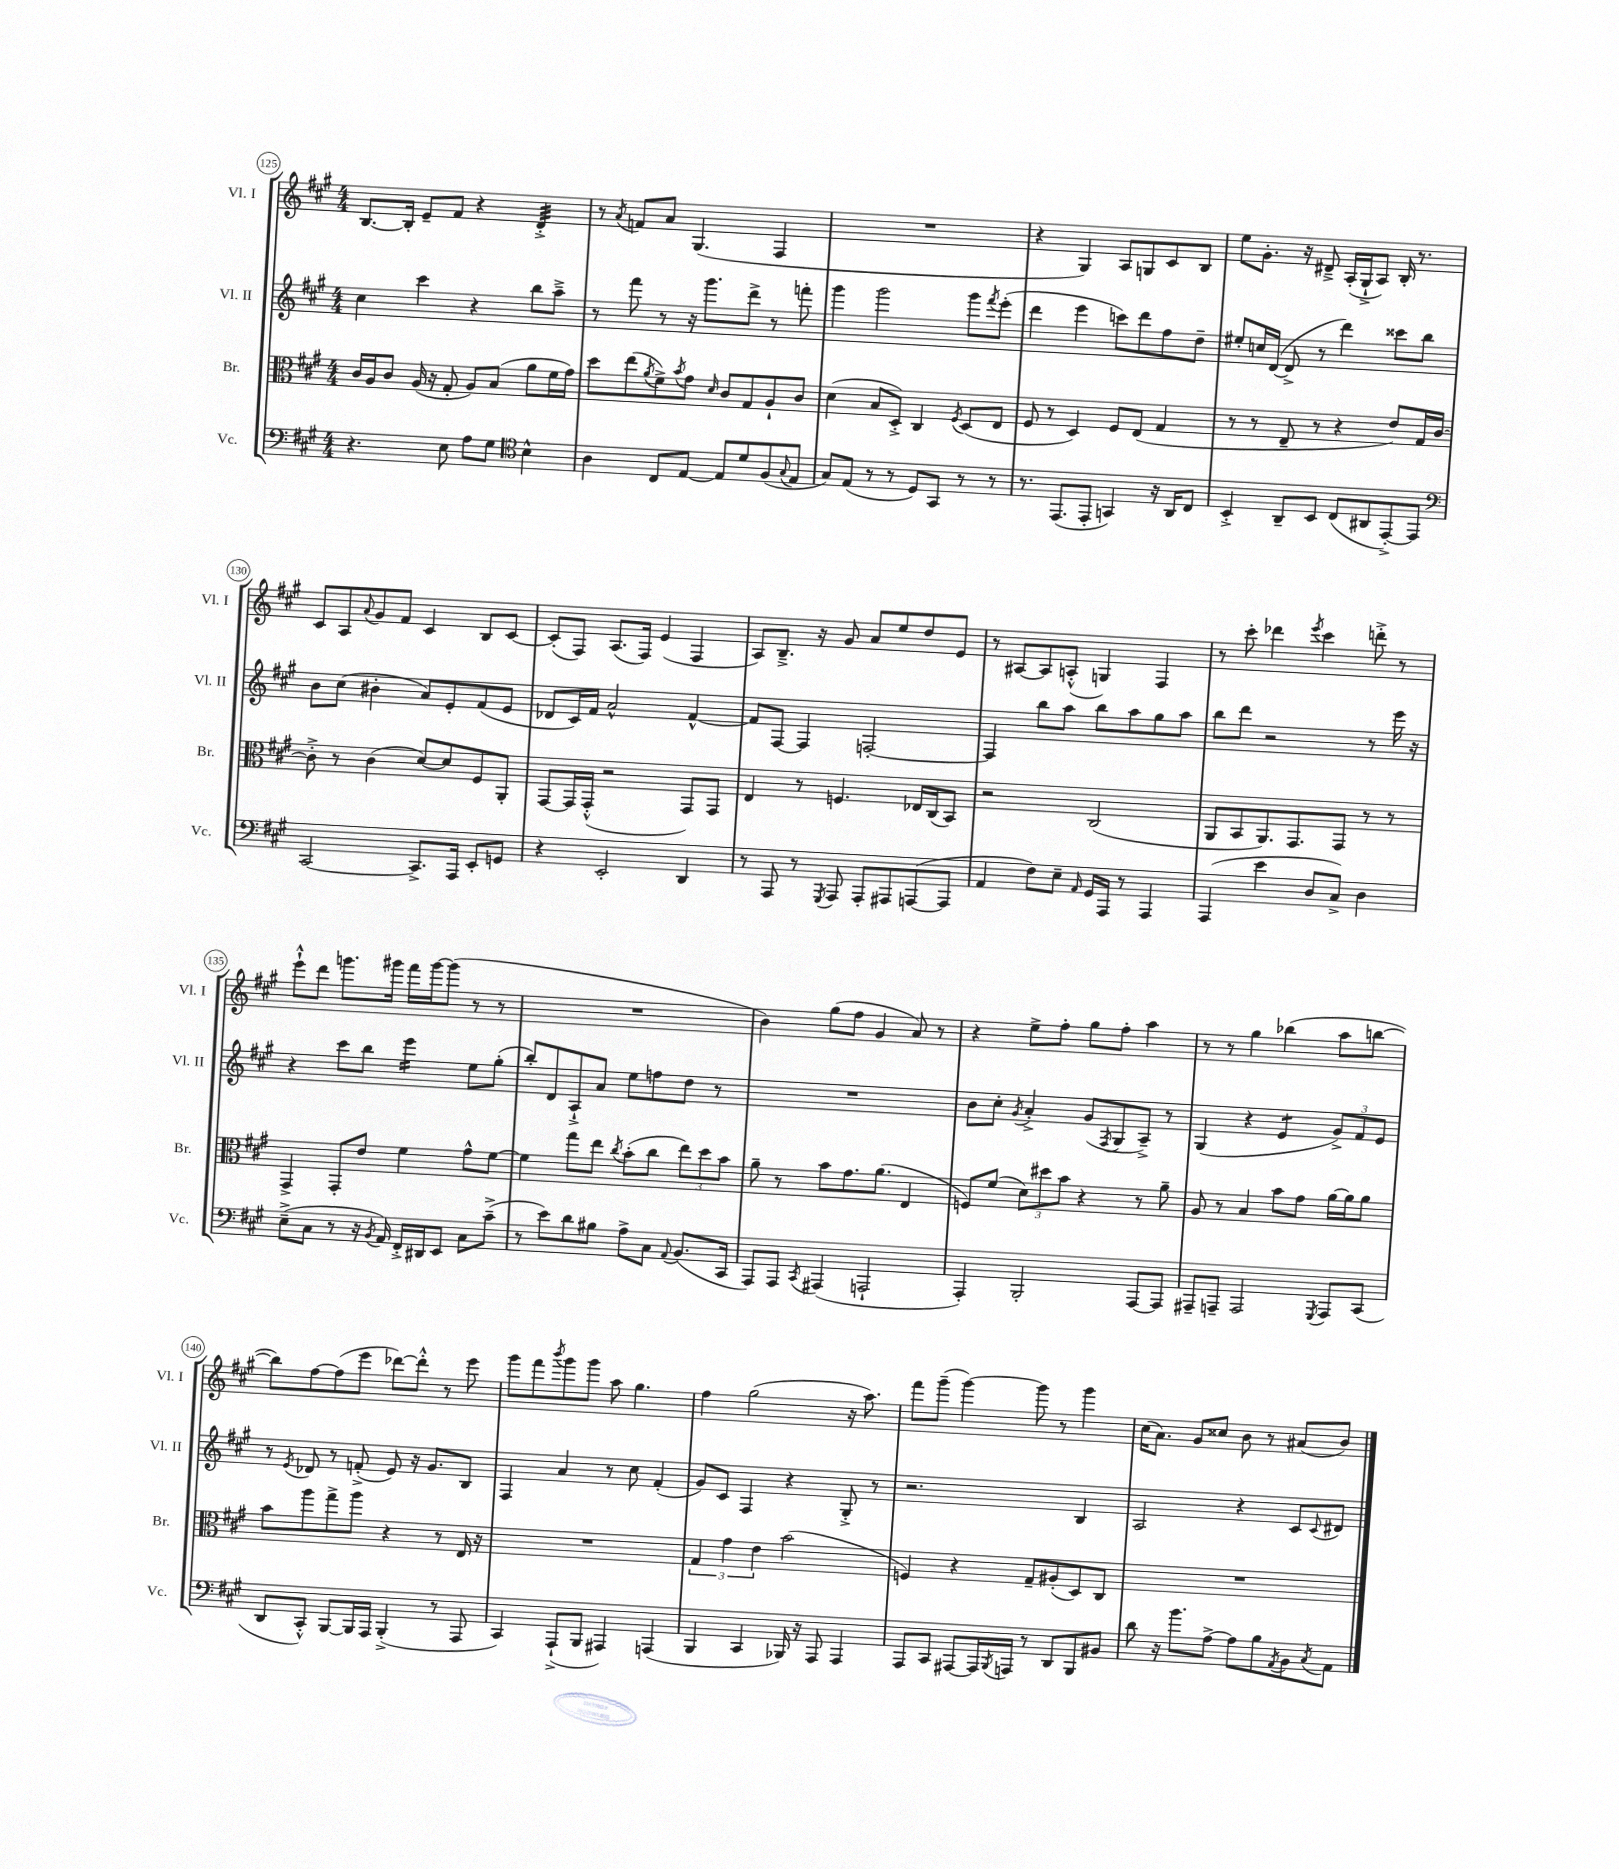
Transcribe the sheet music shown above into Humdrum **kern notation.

**kern	**kern	**kern	**kern
*staff4	*staff3	*staff2	*staff1
*clefF4	*clefC3	*clefG2	*clefG2
*k[f#c#g#]	*k[f#c#g#]	*k[f#c#g#]	*k[f#c#g#]
*M4/4	*M4/4	*M4/4	*M4/4
4.r	16c#/LL	4cc#\	[8.B/L
.	16A/J	.	.
.	8c#/J	.	.
.	.	.	16B'/]Jk
.	(16A/	4ccc#\	8e~/L
.	16r	.	.
8E\	8G#'/	.	8f#/J
8A\L	8A/L)	4r	4r
8G#\J	(8B/J	.	.
*clefC4	*	*	*
4B^^\	8a\L	8bb\L	4d'^/
.	16f#\L	8aa~^\J	.
.	16g#\JJ)	.	.
=	=	=	=
4A\	8dd\L	8r	8r
.	.	.	8qa/
.	(8ee\	8fff#\	8f/L
.	8qa/	.	.
8C#/L	8f#^\)	8r	8a/J
.	8qb/	.	.
[8E/J	8g#\J	16r	(4.G#/
.	.	8.ggg#\L	.
.	16qqd/	.	.
8E/]L	8c#/L	.	.
8d/	8G#/	8ddd^\J	.
(8F#/	8A`/	8r	4F#/
8qqG#/	.	.	.
8E/J	8c#/J	8fff'\	.
=	=	=	=
8G#/L)	(4d\	4ggg#\	1r
(8E/J	.	.	.
8r	8B/L	2ggg#\	.
8r	8D'^/J)	.	.
8D/L)	4C#/	.	.
8GG#/J	.	.	.
.	8qF#/	.	.
8r	(8D/L	8ggg#\L	.
.	.	8qfff#/	.
8r	8E/J	(8eee'\J	.
=	=	=	=
8.r	8F#/	4ddd\	4r
.	8r	.	.
(8.EE/L	.	.	.
.	4D/)	4eee\	4G#/)
8EE'/J	.	.	.
4GG/)	8F#/L	8ccc\L)	8A/L
.	(8E/J	8ddd\	8G/
16r	4G#/	8ff#\	8c#/
16AA/LK	.	.	.
8C#/J	.	8dd~\J	8B/J
=	=	=	=
4BB'^/	8r	8ee#'/L	8ee\L
.	8r	16cc/L	8.g#'\J
.	.	([16d/JJ	.
8AA~/L	8E~/	8d^/]	.
.	.	.	16r
8BB/J	8r	8r	8d#~^/
(8C#/L	4r	4ddd\)	(16A'/LL
.	.	.	16G#`^/J
8AA#/	.	.	8A/J)
[8EE'^/)	8e/L)	8ccc##\L	16B'/
.	.	.	8.r
8EE/]J	16G#/L	8bb\J	.
.	[16c#/JJ	.	.
=	=	=	=
*clefF4	*	*	*
[2CC#/	8c#'^\]	8b\L	8c#/L
.	8r	(8cc#\J	8A/
.	.	.	8qqa/
.	(4c#\	4b#'\	8g#/
.	.	.	8f#/J
8.CC#^/]L	[8d/L)	8a/L)	4c#/
.	8d/]	8e'/	.
16AAA/Jk	.	.	.
8EE'/L	8F#/	(8f#/	8B/L
8GG/J	8AA'/J	8e/J	[8c#/J
=	=	=	=
4r	[8GG#/L	8d-/L	(8c#'/]L
.	16GG#/]L	16c#/L)	8F#/J)
.	(16GG#'^^/JJ	16f#/JJ	.
2EE'/	2r	2a^^/	(8.A/L
.	.	.	16F#/Jk)
.	.	.	(4e/
4DD/	8GG#/L)	[4f#^^/	4F#/
.	8GG#/J	.	.
=	=	=	=
8r	4E/	8f#/]L	8A/L)
8AAA/	.	[8F#/J	8.B~^/J
8r	8r	4F#/]	.
.	.	.	16r
8qGGG#/	.	.	.
8AAA/	4.F/	.	8g#/
8AAA'/L	.	[2F'/	8a/L
8AAA#/	.	.	8ee/
([8AAA/	16E-/LL	.	8dd/
.	(16C#/J	.	.
8AAA/]J	8BB/J)	.	8e/J
=	=	=	=
4AA/	2r	4F/]	8r
.	.	.	[8A#/L
8F#\L)	.	8bb\L	8A#/]
8E~\J	.	8aa\J	(8A'^^/J
16qqAA/	.	.	.
16GG#/LL	(2C#/	8bb\L	4G/)
16AAA/JJ	.	.	.
8r	.	8aa\	.
4AAA/	.	8gg#\	4F#/
.	.	8aa\J	.
=	=	=	=
(4AAA/	8AA/L	8bb\L	8r
.	8BB/	8ddd\J	8ccc#'\
4e\	8.AA/)	2r	4ddd-\
.	8.GG#/	.	.
.	.	.	8qeee/
8D/L	.	.	4ccc#\
8C#^/J)	8GG#/J	.	.
4D\	8r	8r	8ddd'^\
.	8r	16eee\	8r
.	.	16r	.
=	=	=	=
(8E~^\L	4GG#^/	4r	8eee`^^\L
8C#\J	.	.	8ddd\J
8r	8GG#'/L	8ccc#\L	8.ggg\L
16r	8e/J	8bb\J	.
8qBB/	.	.	.
16AA/)	.	.	16ggg#\Jk
16FF#'^/LL	4f#\	4eee\	16fff#\LL
16DD#/J	.	.	[16ggg#\J
8EE/J	.	.	(8ggg#\]J
8C#\L	8g#^^\L	8ee\L	8r
(8c#~^\J	[8f#\J	(8gg#'\J	8r
=	=	=	=
8r	4f#\]	8bb'/L)	1r
8e\L)	.	8d/	.
8d\	8gg#\L	8A`^/	.
8B#\J	8ee\J	8a/J	.
.	8qcc#/	.	.
8A^\L	(8b'\L	8ee\L	.
8C#\J	8cc#\J	8ff\	.
8qqAA/	.	.	.
(8.BB/L	12ee\L)	8dd\J	.
.	12dd\	.	.
.	.	8r	.
.	12b\J	.	.
16CC#/Jk	.	.	.
=	=	=	=
8AAA/L)	8a~\	1r	4b\)
8AAA/J	8r	.	.
8qCC#/	.	.	.
(4AAA#/	8b\L	.	(8gg#\L
.	8.g#\	.	8ff#\J
2AAA`/	.	.	4g#/
.	(8.a\J	.	.
.	4E/	.	8a/)
.	.	.	8r
=	=	=	=
4AAA'/)	8F/L)	8b\L	4r
.	(8f#/J	8cc#'\J	.
.	.	8qg#/	.
2BBB'/	12d\L)	4a'^/	8ee^\L
.	12dd#\	.	.
.	.	.	8ff#'\J
.	12b\J	.	.
.	4r	(8g#/L	8gg#\L
.	.	8qF#/	.
.	.	8G#/	8ff#'\J
[8AAA/L	8r	8A~^/J)	4aa\
8AAA/]J	8a~\	8r	.
=	=	=	=
8AAA#~/L	8A/	(4G#/	8r
8AAA~/J	8r	.	8r
2AAA/	4B/	4r	4gg#\
.	8b\L	4e/	(4bb-\
.	8g#\J	.	.
8qGGG#/	.	.	.
8AAA/L	[16a\LL	12g#^/L)	8aa\L
.	16a\]J	.	.
.	.	12f#/	.
(8CC#/J	8a\J	.	[8bb\J
.	.	12e/J	.
=	=	=	=
8DD/L	8b\L	8r	8bb\]L)
.	.	8qe/	.
8CC#'^^/J)	8aa\	8d-/	[8ff#\
[8BBB/L	8gg#^\	8r	(8ff#\]
16BBB/]L	8aa\J	(8f'^/	8eee\J
16AAA/JJ	.	.	.
(4BBB'^/	4r	8e/)	[8ddd-\L)
.	.	16r	8ddd-'^^\]J
.	.	8.g#/L	.
8r	8r	.	8r
8AAA/	16E/	8B/J	8eee\
.	16r	.	.
=	=	=	=
4CC#/)	1r	4F#/	8ggg#\L
.	.	.	8fff#\
.	.	.	8qbbb/
(8AAA`^/L	.	4a/	8ggg#\
8BBB/J	.	.	8ggg#\J
4AAA#/)	.	8r	8aa\
.	.	8cc#\	4.gg#\
(4AAA/	.	(4f#'/	.
=	=	=	=
4BBB/	6G#/	8g#/L)	4ff#\
.	.	8c#/J	.
.	6g#\	.	.
4CC#/	.	4F#/	(2gg#\
.	6e\	.	.
16BBB-/)	(2b\	4r	.
16r	.	.	.
8AAA/	.	.	.
4AAA/	.	8G#'^/	16r
.	.	.	8.aa\)
.	.	8r	.
=	=	=	=
8AAA/L	4F/)	2.r	8fff#\L
8CC#/J	.	.	(8ggg#~\J
[8AAA#/L	4r	.	[4ggg#\)
16AAA#/]L	.	.	.
8qBBB/	.	.	.
16AAA/JJ	.	.	.
8r	8G#~/L	.	8ggg#\]
8DD/L	(8A#'/	.	8r
8BBB/	8D/)	4B/	4ggg#\
8BB#/J	8C#/J	.	.
=	=	=	=
8d\	1r	2A/	(16cc#\LK
.	.	.	8.a\J)
16r	.	.	.
8.b\L	.	.	.
.	.	.	8g#/L
[8A^\J	.	.	8cc##/J
8A\]L	.	4r	8b\
8B\	.	.	8r
8qAA/	.	.	.
8BB\	.	8c#/L	(8a#/L
8qC#/	.	8qqc#/	.
8AA\J	.	8d#/J	8b/J)
==	==	==	==
*-	*-	*-	*-
